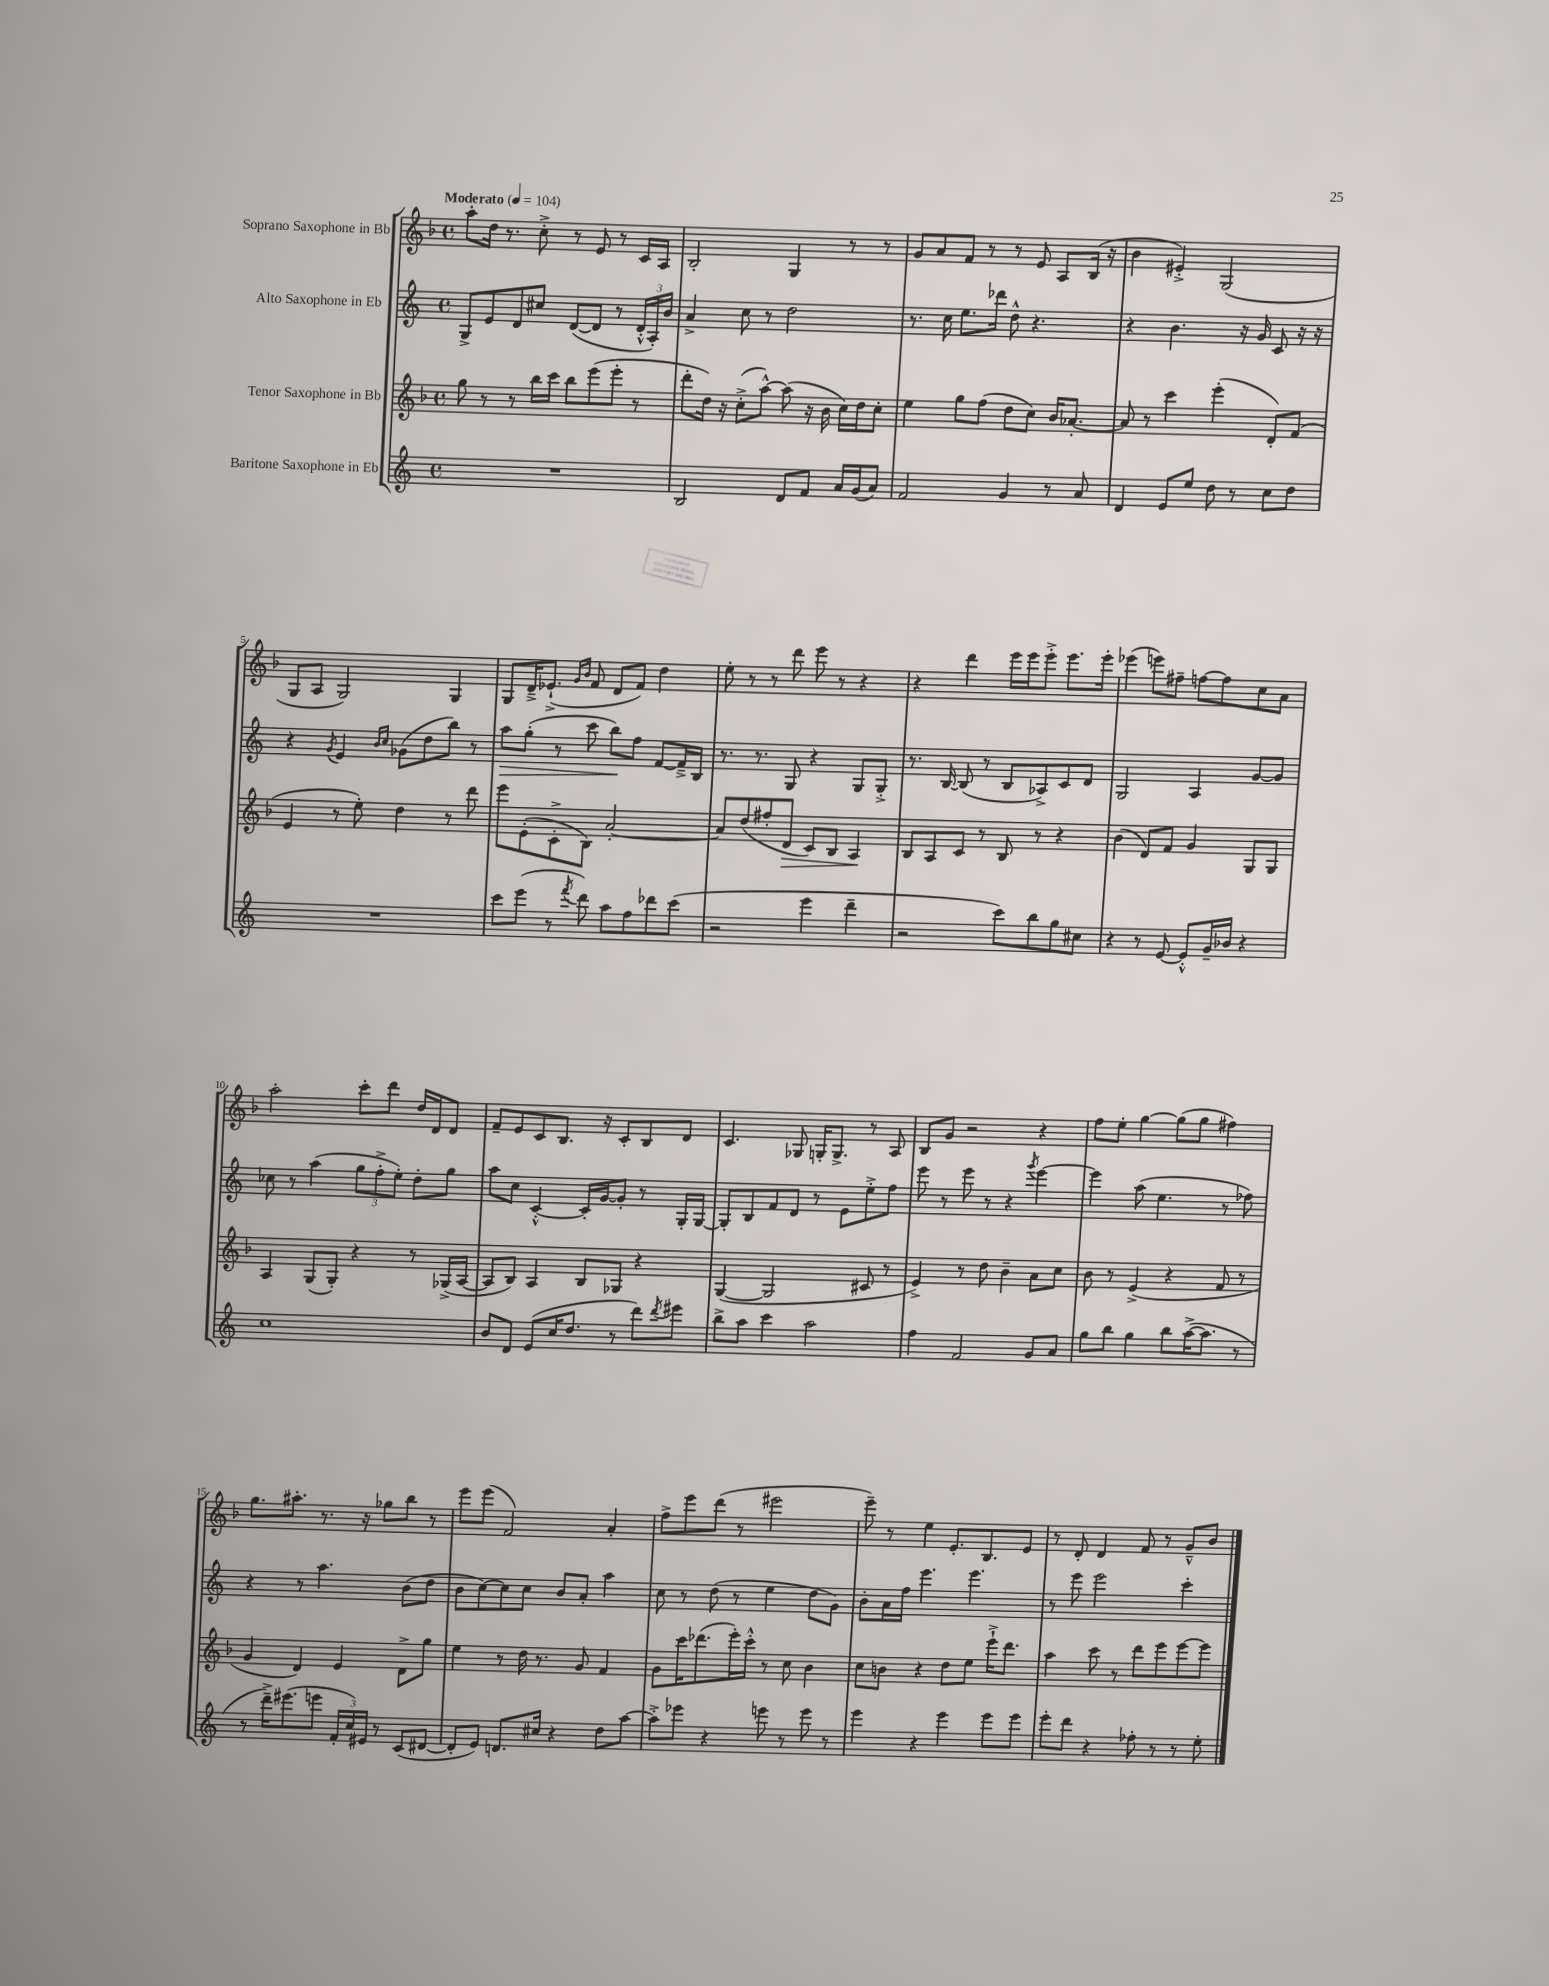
<<
\new StaffGroup <<
\new Staff = "s0" \with { instrumentName = "Soprano Saxophone in Bb" } {
    \clef treble \key f \major \defaultTimeSignature \time 4/4 \tempo "Moderato" 4 = 104
    a''8-. d''16 r8. c''8-.-> r8 e'8 r8 c'16 a16 |
    bes2-. g4 r8 r8 |
    g'8 a'8 f'8 r8 r8 e'8 a8 bes16( r16 |
    bes'4 eis'4-.->) g2( |
    g8 a8 g2) g4 |
    g8 d'16---> ees'8.-!->( \grace { g'16 bes'16 } f'8 d'8 f'8) d''4 |
    e''8-. r8 r8 d'''8 e'''8 r8 r4 |
    r4 d'''4 e'''16 e'''16 e'''8-.-> e'''8. e'''16-. |
    ees'''4( e'''8) fis''8-- f''8~ f''8 c''8 a'8 |
    a''2-. c'''8-. d'''8 d''16 d'16 d'8 |
    f'8-- e'8 c'8 bes8. r16 c'8-. bes8 d'8 |
    c'4. ges8 g16-. g8.-> r8 a8 |
    bes8 g'8 r2 r4 |
    f''8 e''8-. g''4~ g''8( g''8 fis''4) |
    g''8. ais''8.-. r8. r16 ges''8 bes''8 r8 |
    e'''8 e'''8( f'2) a'4-. |
    f''8-> e'''8 d'''8( r8 eis'''2 |
    e'''8--) r8 e''4 e'8.-. bes8. e'8 |
    r8 d'8-. d'4 f'8 r8 g'8---^ bes'8 \bar "|." |
}
\new Staff = "s1" \with { instrumentName = "Alto Saxophone in Eb" } {
    \clef treble \key c \major \defaultTimeSignature \time 4/4
    g8-> e'8 d'8 cis''8 d'8~( d'8 r8 \tuplet 3/2 { d'16-.-^ a16-.) b'16 } |
    a'4-> c''8 r8 d''2 |
    r8. c''16 e''8. des'''16 d''8-^ r4. |
    r4 b'4. r16 g'16 c'8 r16 r16 |
    r4 \acciaccatura { g'8 } e'4 \grace { b'16 c''16 } ges'8( d''8 b''8) r8 |
    a''8\> g''8-.( r8 c'''8 b''8\!) f''8 f'8~ f'16---> b16 |
    r8. r8. g8 r4 g8 g8-.-> |
    r8. b16~ b8( r8 b8 aes8->) c'8 d'8 |
    g2 a4 g'8~ g'8 |
    ces''8 r8 a''4( \tuplet 3/2 { g''8 f''8-.-> e''8-.) } d''8-. g''8 |
    a''8 c''8 c'4~-.-^ c'16-. g'16~ g'8-. r8 g16-. g16~ |
    g8-. b8 f'8 d'8 r8 e'8 e''8-.-> f''8 |
    e'''8 r8 e'''8 r8 r4 \acciaccatura { g'''8 } e'''4~ |
    e'''4 a''8( e''4. r8 fes''8) |
    r4 r8 a''4. b'8( d''8 |
    b'8 c''8~) c''8 c''8 b'8 a'8-. a''4 |
    c''8 r8 d''8( r8 e''4 d''8 g'8) |
    b'8-. a'16 f''16 e'''4. e'''4. |
    r8 e'''8 e'''2 c'''4-. \bar "|." |
}
\new Staff = "s2" \with { instrumentName = "Tenor Saxophone in Bb" } {
    \clef treble \key f \major \defaultTimeSignature \time 4/4
    g''8 r8 r8 bes''16 c'''16 bes''8 e'''8( e'''8-. r8 |
    d'''8-. d''16) r16 c''8-.->( a''8~-^) a''8( r16 bes'16 c''16) d''16 c''8-. |
    e''4 g''8 f''8( d''8 c''8) bes'16 aes'8.~-. |
    aes'8 r8 c'''4 e'''4-.( d'8-.) f'8( |
    e'4 r8 e''8-.) d''4 r8 d'''8 |
    e'''8 e'8-.( c'8-.-> bes8) a'2~-. |
    a'8 d''8( fis''8-. d'8\> c'8) bes8 a4\! |
    bes8 a8 c'8 r8 bes8 r8 r4 |
    bes'4( d'8) f'8 g'4 g8 g8 |
    a4 g8( g8-.) r4 r8 ges16->( a16~ |
    a8 bes8) a4 bes8 ges8 r4 |
    g4~( g2 cis'8 r8 |
    e'4->) r8 d''8 bes'4-- a'8 c''8 |
    bes'8 r8 e'4->( r4 f'8 r8 |
    g'4 d'4) e'4 d'8-> g''8 |
    e''4 r8 d''16 r8. g'8 f'4 |
    g'8 c'''16 des'''8.( e'''16-.) c'''16-.-^ r8 c''8 bes'4 |
    c''8 b'8 r4 d''8 e''8 e'''16-!-> d'''8. |
    a''4 c'''8 r8 d'''8 e'''8 e'''8~ e'''8 \bar "|." |
}
\new Staff = "s3" \with { instrumentName = "Baritone Saxophone in Eb" } {
    \clef treble \key c \major \defaultTimeSignature \time 4/4
    R1 |
    b2 d'8 f'8 a'16 g'16( a'8) |
    f'2 g'4 r8 a'8 |
    d'4 e'8 e''8 d''8 r8 c''8 d''8 |
    R1 |
    c'''8 e'''8( r8 \acciaccatura { f'''8 } d'''8) a''8 f''8 des'''8 c'''8( |
    r2 e'''4 d'''4-- |
    r2 c'''8) b''8 g''8 cis''8 |
    r4 r8 e'8~ e'8-.-^ g'16-- bes'16 r4 |
    c''1 |
    b'8 d'8 e'8( c''16 d''8. r8 d'''8) \acciaccatura { d'''8 } eis'''8 |
    b''8-> a''8 c'''4 a''2 |
    f''4 f'2 g'8 a'8 |
    g''8 b''8 g''4 b''8 a''16~->( a''8. r8 |
    r8 d'''16--->) eis'''8.( e'''8 \tuplet 3/2 { f'16-. c''16) eis'16 } r8 c'8( dis'8~ |
    dis'8-. e'8) d'8. cis''16 r4 d''8 a''8~ |
    a''8-.-> ees'''8 r4 e'''8 r8 e'''8 r8 |
    e'''4 r4 e'''4 e'''8 e'''8 |
    e'''8-. d'''8 r4 fes''8-. r8 r8 e''8-. \bar "|." |
}
>>
>>
